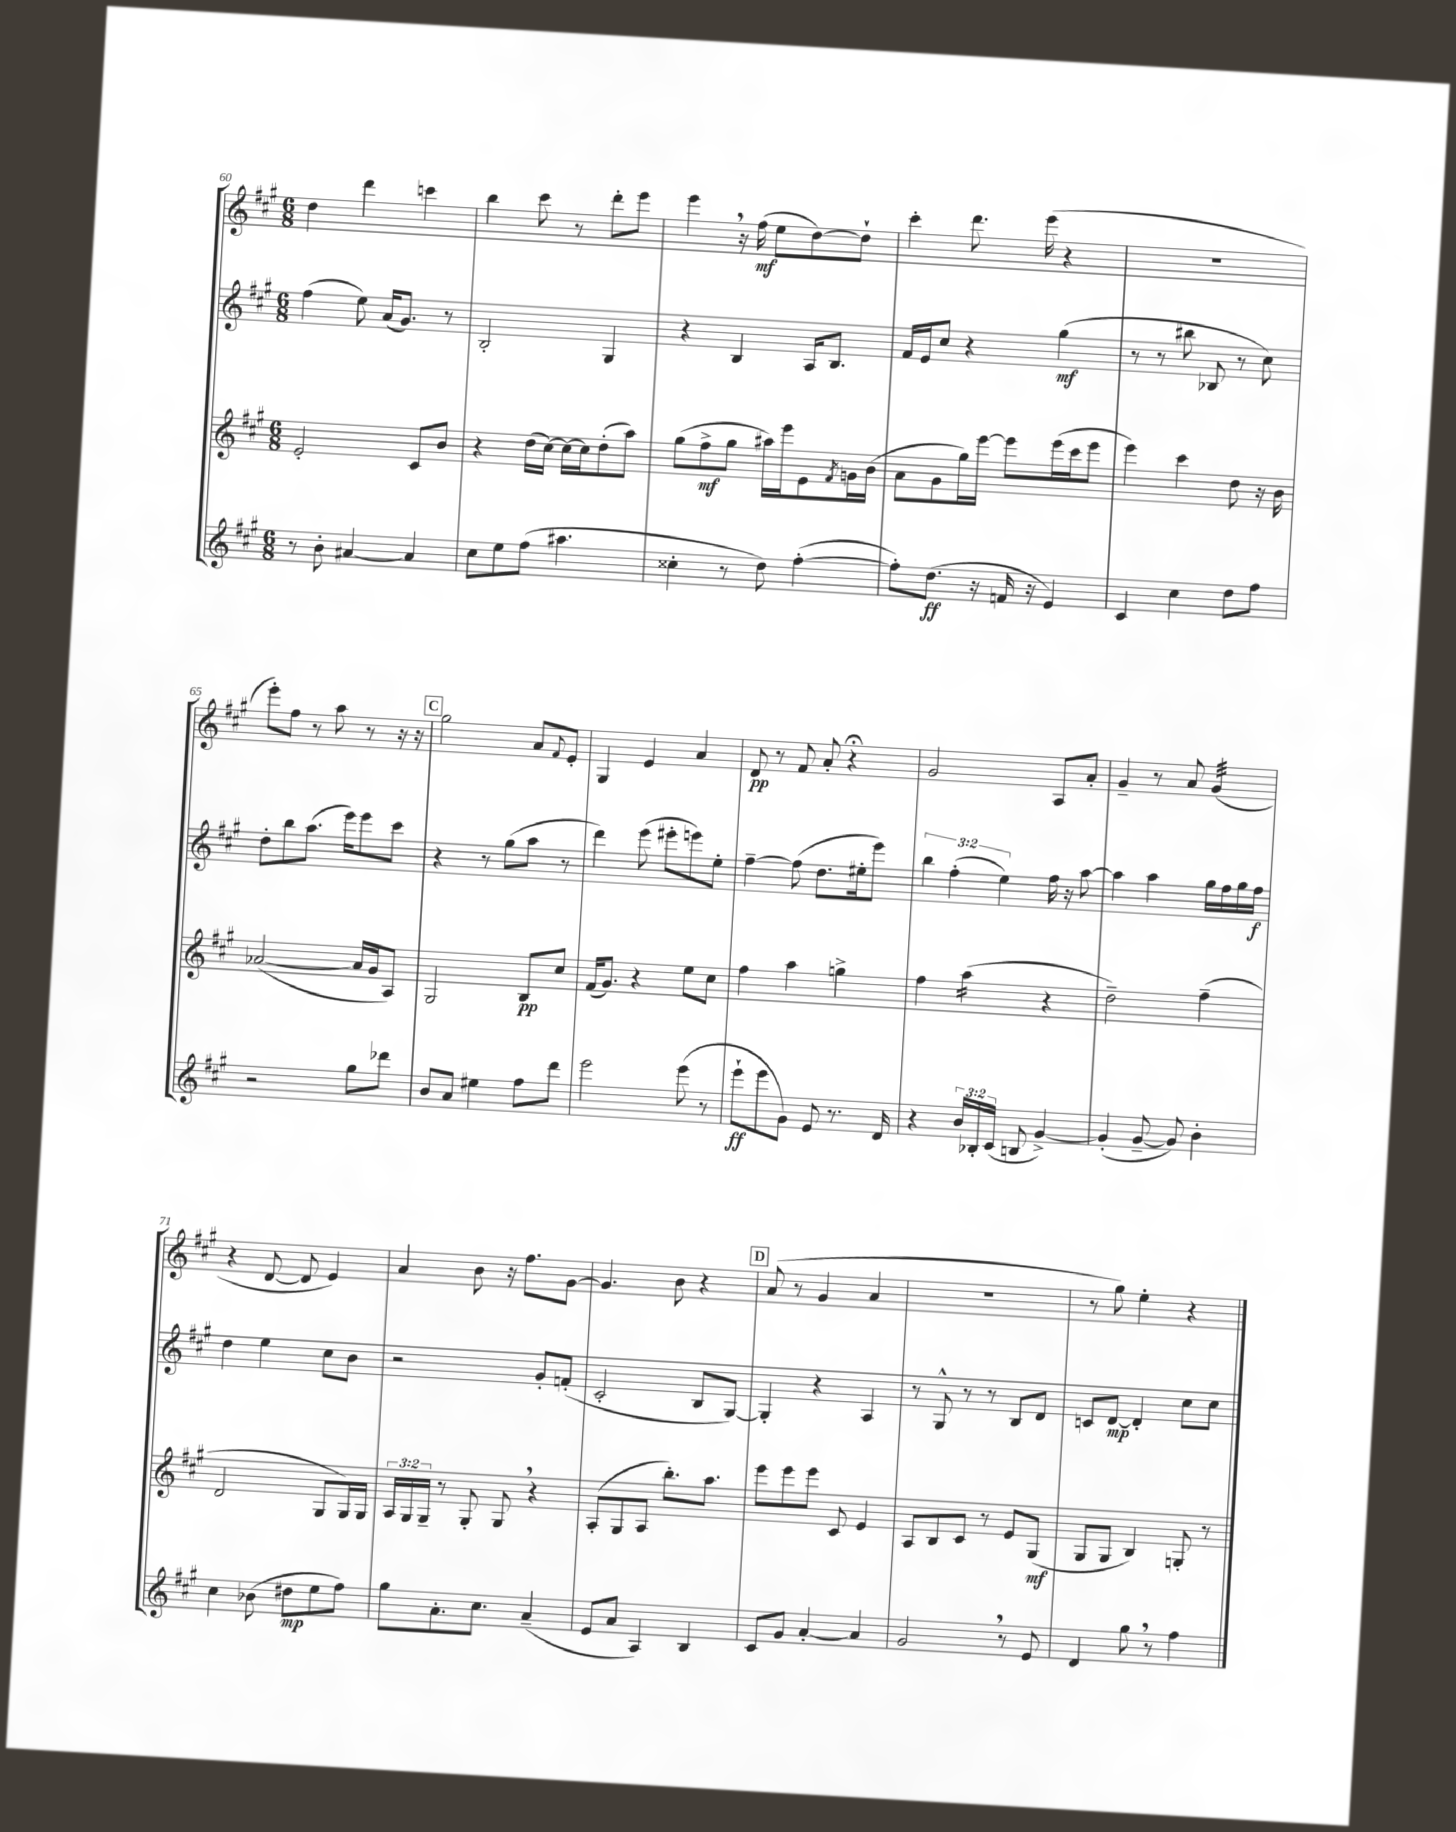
<<
\new StaffGroup <<
\new Staff = "s0" {
    \clef treble \key a \major \numericTimeSignature \time 6/8
    d''4 d'''4 c'''4 |
    b''4 cis'''8 r8 d'''8-. e'''8 |
    e'''4 \breathe r16 fis''16\mf( e''8 d''8~) d''8-! |
    cis'''4-. d'''8. e'''16( r4 |
    R2. |
    e'''8-.) fis''8 r8 a''8 r8 r16 r16 |
    \mark \markup { \box "C" } gis''2 a'8 \appoggiatura { fis'8 } e'8-. |
    gis4 e'4 a'4 |
    d'8\pp r8 fis'8 a'8-. r4\fermata |
    gis'2 a8 a'8-. |
    gis'4-- r8 a'8 gis'4:32( |
    r4 d'8~ d'8 e'4) |
    a'4 b'8 r16 fis''8. gis'8~ |
    gis'4. b'8 r4 |
    \mark \markup { \box "D" } a'8( r8 gis'4 a'4 |
    R2. |
    r8 gis''8) e''4-. r4 \bar "|." |
}
\new Staff = "s1" {
    \clef treble \key a \major \numericTimeSignature \time 6/8 \override Staff.TupletNumber.text = #tuplet-number::calc-fraction-text
    fis''4( e''8) a'16( gis'8.) r8 |
    b2-. gis4 |
    r4 b4 a16 b8. |
    fis'16 e'16 cis''8 r4 gis''4\mf( |
    r8 r8 bis''8 bes8 r8 cis''8) |
    d''8-. b''8 a''8.( e'''16) e'''8 cis'''8 |
    \mark \markup { \box "C" } r4 r8 gis''8( a''8 r8 |
    d'''4) e'''8( eis'''8-. e'''8) e''8-. |
    fis''4~-- fis''8( d''8. eis''16-. e'''8) |
    \tuplet 3/2 { b''4 fis''4-.( e''4) } fis''16 r16 a''8~ |
    a''4 a''4 gis''16 fis''16 gis''16 fis''16\f |
    d''4 e''4 cis''8 b'8 |
    r2 gis'8-. f'8-.( |
    cis'2-. b8 gis8~) |
    \mark \markup { \box "D" } gis4-. r4 a4 |
    r8 gis8-^ r8 r8 b8 d'8 |
    c'8 d'8~\mp d'4-. cis''8 cis''8 \bar "|." |
}
\new Staff = "s2" {
    \clef treble \key a \major \numericTimeSignature \time 6/8 \override Staff.TupletNumber.text = #tuplet-number::calc-fraction-text
    e'2-. cis'8 b'8 |
    r4 d''16( cis''16~) cis''16~ cis''16 d''8-.( a''8) |
    gis''8( fis''8->\mf gis''8 ais''16) e'''16 e'8 \acciaccatura { fis'8 } g'16 b'16( |
    a'8 gis'8 gis''16) e'''16~ e'''8 e'''16( cis'''16 e'''8 |
    e'''4) cis'''4 d''8 r16 b'16 |
    aes'2~( aes'16 gis'16 a8) |
    \mark \markup { \box "C" } gis2 b8\pp cis''8 |
    fis'16( gis'8.) r4 e''8 cis''8 |
    fis''4 a''4 g''4-> |
    fis''4 a''4:16( r4 |
    d''2--) fis''4--( |
    d'2 gis8 gis16) gis16 |
    \tuplet 3/2 { a16 gis16 gis16-- } r8 gis8-. gis8 \breathe r4 |
    a8-.( gis8 a8 b''8.-.) a''8. |
    \mark \markup { \box "D" } e'''8 e'''8 e'''8 cis'8 e'4 |
    a8 b8 cis'8 r8 e'8 gis8\mf( |
    gis8 gis8 b4) g8-. r8 \bar "|." |
}
\new Staff = "s3" {
    \clef treble \key a \major \numericTimeSignature \time 6/8 \override Staff.TupletNumber.text = #tuplet-number::calc-fraction-text
    r8 b'8-. ais'4~ ais'4 |
    cis''8 e''8 fis''8( ais''4. |
    cisis''4-. r8 d''8) fis''4~-.( |
    fis''8-.) d''8.\ff( r16 f'16 r16 e'4) |
    cis'4 cis''4 d''8 fis''8 |
    r2 gis''8 des'''8 |
    \mark \markup { \box "C" } b'8 a'8 eis''4 fis''8 d'''8 |
    e'''2 e'''8( r8 |
    e'''8-!\ff e'''8 gis'8) e'8 r8. d'16 |
    r4 \tuplet 3/2 { b'16 bes16-. cis'16( } b8 gis'4~->) |
    gis'4-.( gis'8~-- gis'8) b'4-. |
    cis''4 bes'8( dis''8\mp e''8 fis''8) |
    gis''8 a'8.-. cis''8. a'4--( |
    e'8 a'8 a4) b4 |
    \mark \markup { \box "D" } cis'8 gis'8 a'4~-. a'4 |
    gis'2 \breathe r8 e'8 |
    d'4 gis''8 \breathe r8 fis''4 \bar "|." |
}
>>
>>
\layout { \context { \Score currentBarNumber = #60 } }
